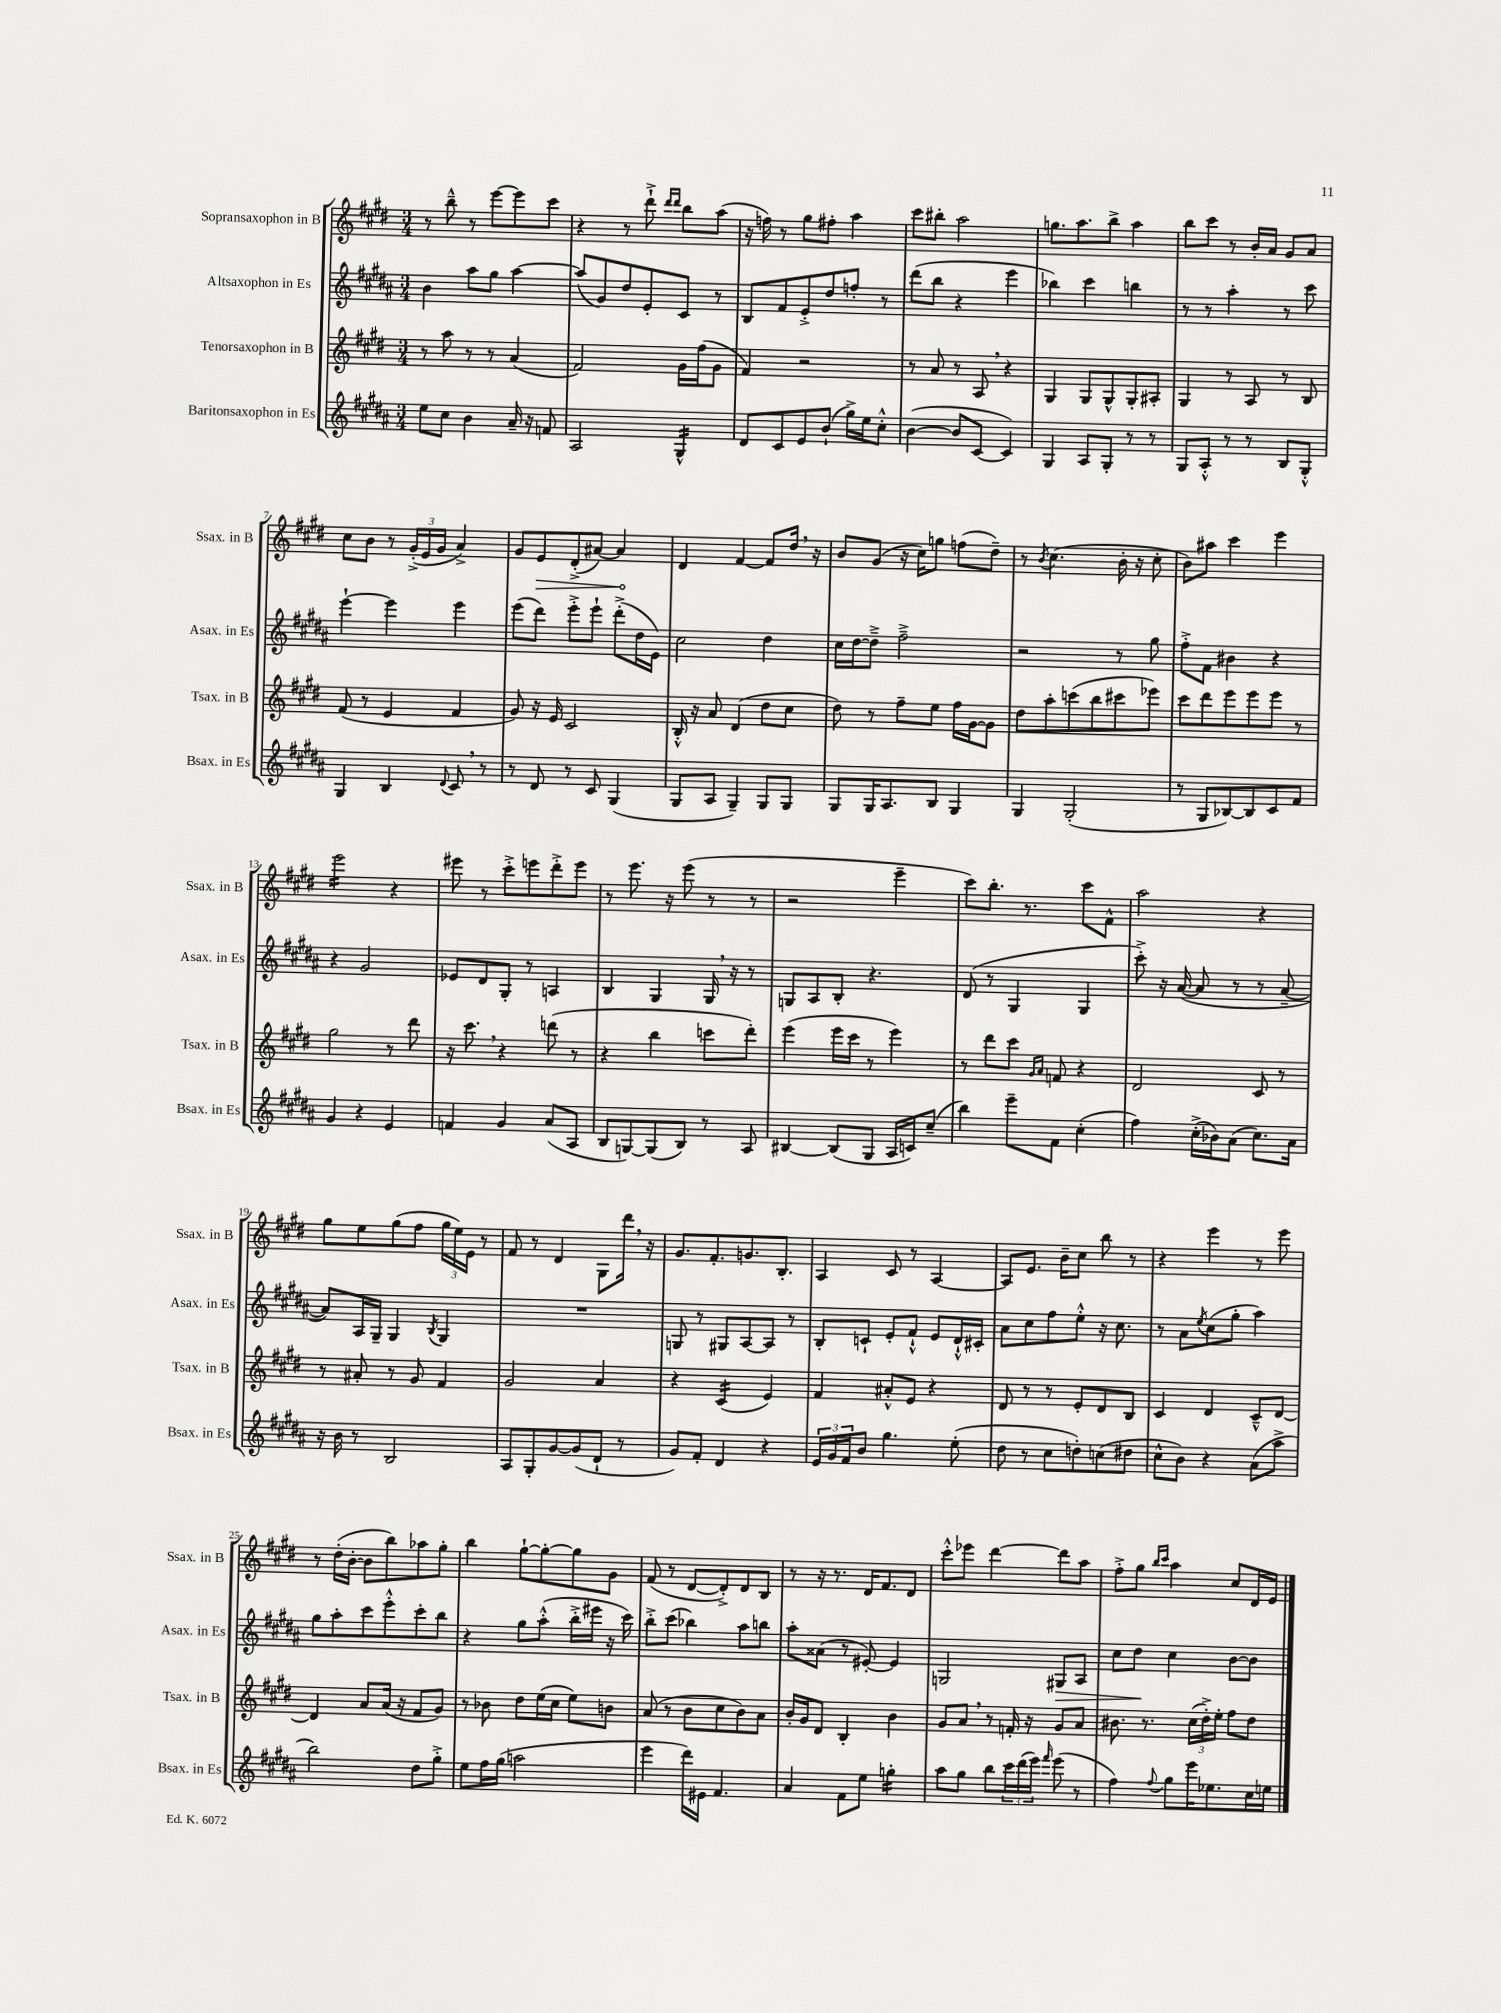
<<
\new StaffGroup <<
\new Staff = "s0" \with { instrumentName = "Sopransaxophon in B" shortInstrumentName = "Ssax. in B" } {
    \clef treble \key e \major \numericTimeSignature \time 3/4
    r8 b''8---^ r8 e'''8~ e'''8 cis'''8 |
    r4 r8 dis'''8-!-> \grace { dis'''16 dis'''16 } b''8 a''8( |
    r16 f''16) r8 gis''8 fis''8-. a''4 |
    cis'''8 bis''8-. a''2 |
    g''8. a''8. b''8-> a''4 |
    b''8 cis'''8 r8 b'16-. a'16 gis'8 a'8 |
    cis''8 b'8 r8 \tuplet 3/2 { gis'16-.->( e'16 gis'16 } a'4->) |
    gis'8 \once \override Hairpin.circled-tip = ##t e'8\> dis'8-.->( ais'8~) ais'4\! |
    dis'4 fis'4~ fis'8 dis''16 \breathe r16 |
    b'8 gis'8( r16 cis''16) g''8 f''8( dis''8--) |
    r8 \acciaccatura { b'8 } cis''4.( b'16-. r16 cis''8-. |
    b'8) ais''8 cis'''4 e'''4 |
    e'''2:16 r4 |
    eis'''8 r8 cis'''8-.-> e'''8 dis'''8-.-> e'''8 |
    r8 e'''8. r16 e'''8( r8 r8 |
    r2 e'''4-- |
    cis'''8) b''8.-. r8. cis'''8 fis'8-^ |
    a''2 r4 |
    gis''8 e''8 gis''8( fis''8 \tuplet 3/2 { gis''16 e''16) e'16 } r8 |
    fis'8 r8 dis'4 gis8 dis'''16 \breathe r16 |
    gis'8. fis'8.-. g'8. b8.-. |
    a4 cis'8 r8 a4~ |
    a8 e'8. b'16-- cis''8 b''8 r8 |
    r4 e'''4 r8 e'''8 |
    r8 dis''16-.( b'16~-. b'8 b''8) aes''8 gis''8-. |
    b''4 gis''8~-! gis''8~-. gis''8 gis'8 |
    fis'8( r8 dis'8~ dis'8-.->) dis'8 b8 |
    r8 r16 r8. dis'16 fis'8. dis'8 |
    cis'''8-.-^ ees'''8 dis'''4~ dis'''8 a''8 |
    fis''8-.-> gis''8 \grace { b''16 cis'''16 } a''4 cis''8 dis'16 e'16 \bar "|." |
}
\new Staff = "s1" \with { instrumentName = "Altsaxophon in Es" shortInstrumentName = "Asax. in Es" } {
    \clef treble \key b \major \numericTimeSignature \time 3/4
    b'4 ais''8 gis''8 ais''4~ |
    ais''8( gis'8) dis''8 e'8-. cis'8 r8 |
    b8 fis'8 e'8-.-> dis''8 f''8-. r8 |
    dis'''8( b''8 r4 e'''4 |
    bes''4) cis'''4 b''4 |
    r8 r8 ais''4-. r8 cis'''8 |
    e'''4~-! e'''4 e'''4 |
    e'''8( dis'''8) e'''8-.-> e'''8-! dis'''8-.->( dis''16 e'16) |
    cis''2 dis''4 |
    cis''16 dis''16~ dis''8---> fis''2---> |
    r2 r8 gis''8 |
    fis''8-.-> fis'8 bis'4 r4 |
    r4 gis'2 |
    ees'8 dis'8 gis8-. r8 a4 |
    b4 gis4 gis16 \breathe r16 r8 |
    g8 ais8 b8-. r4. |
    dis'8( r8 gis4 gis4 |
    cis'''8-.->) r16 ais'16~( ais'8 r8 r8 ais'8~-- |
    ais'8) ais16 gis16-- gis4 \acciaccatura { b8 } gis4 |
    R2. |
    g8 r8 gis8 ais8~ ais8 r8 |
    b8-. c'8-! e'8-. fis'8-!-^ e'8 dis'16-!-^ cis'16-. |
    ais'8 cis''8 fis''8 e''8-.-^ r16 cis''8. |
    r8 ais'8 \acciaccatura { e''8 } cis''8( gis''8-. ais''4) |
    gis''8 ais''8-. cis'''8 e'''8-.-^ cis'''8-. b''8 |
    r4 gis''8 ais''8-.-^( b''16-.-> eis'''16 r16 cis'''16) |
    b''8-.-> cis'''8( bes''4) ais''8 b''8 |
    ais''8-. aisis'8( r8 eis'8~-.) eis'4 |
    g2 gis8\> ais8 |
    cis''8 dis''8\! cis''4 b'8~ b'8 \bar "|." |
}
\new Staff = "s2" \with { instrumentName = "Tenorsaxophon in B" shortInstrumentName = "Tsax. in B" } {
    \clef treble \key e \major \numericTimeSignature \time 3/4
    r8 a''8 r8 r8 a'4( |
    fis'2) gis'16 fis''16( gis'8 |
    fis'4) r2 |
    r8 a'8 r8 a8 \breathe r4 |
    gis4 gis8 gis8-^ gis8-. ais8-. |
    gis4 r8 a8 r8 b8 |
    fis'8( r8 e'4 fis'4 |
    gis'8) r16 e'16 cis'2 |
    b16-.-^ r16 a'8 dis'4( dis''8 cis''8 |
    dis''8) r8 fis''8-- e''8 fis''16 gis'16~ gis'8 |
    dis''8 a''8-. c'''8( b''8 cis'''8 ees'''8) |
    cis'''8 dis'''8 e'''8 e'''8 e'''8 r8 |
    gis''2 r8 dis'''8 |
    r16 cis'''8. \breathe r4 d'''8( r8 |
    r4 b''4 c'''8 dis'''8-.) |
    e'''4( e'''16 cis'''16 r8 e'''4) |
    r8 dis'''8 cis'''8 \grace { gis'16 a'16 } f'8 r4 |
    dis'2 cis'8 r8 |
    r8 ais'8-. r8 gis'8 fis'4 |
    gis'2 a'4 |
    r4 cis'4:16( e'4) |
    fis'4 ais'8-.-^ e'8 r4 |
    dis'8 r8 r8 e'8-. dis'8 b8 |
    cis'4 dis'4 cis'8---^ dis'8~ |
    dis'4 a'8 a'16( r16 fis'8 gis'8) |
    r8 bes'8 dis''8 e''16( cis''16 e''8) b'8 |
    a'8( r8 b'8 cis''8 b'8) a'8 |
    b'16-. gis'16 dis'8 b4-. b'4 |
    gis'8 a'8 \breathe r8 f'16-. r16 gis'8 a'8 |
    bis'8. r8. \tuplet 3/2 { cis''16( dis''16-.->) e''16-. } fis''8 dis''8 \bar "|." |
}
\new Staff = "s3" \with { instrumentName = "Baritonsaxophon in Es" shortInstrumentName = "Bsax. in Es" } {
    \clef treble \key b \major \numericTimeSignature \time 3/4
    e''8 cis''8 b'4 ais'16-- r16 f'8 |
    ais2 gis4:16-^ |
    dis'8 cis'8 e'8 b'8-!( gis''16->) e''16 cis''8-.-^ |
    b'4~( b'8 cis'8~ cis'4) |
    gis4 ais8 gis8-. r8 r8 |
    gis8 ais8-.-^ r8 r8 b8 gis8-.-^ |
    gis4 b4 \appoggiatura { dis'8 } cis'8 \breathe r8 |
    r8 dis'8 r8 cis'8 gis4( |
    gis8 ais8 gis4--) gis8 gis8 |
    gis8 gis16 ais8. b8 gis4 |
    gis4 gis2-.( |
    r8 gis8 bes8~) bes8 cis'8 fis'8 |
    gis'4 r4 e'4 |
    f'4 gis'4 ais'8( ais8 |
    b8 g8~) g8( b8) r8 ais8 |
    bis4~ bis8( gis8 ais16 c'16) cis''8--( |
    b''4) e'''8-- fis'8 cis''4-.( |
    fis''4) cis''16-.->( bes'16) ais'8( cis''8.) ais'16 |
    r16 b'16 r8 b2 |
    ais8 gis8-. gis'8~ gis'8( dis'8-! r8 |
    gis'8) fis'8-. dis'4 r4 |
    \tuplet 3/2 { e'16 gis'16 fis'16 } b'8 gis''4. e''8-.( |
    dis''8 r8 cis''8 d''8-.) c''8( dis''8 |
    cis''8-^ b'8) r4 ais'8( ais''8-> |
    b''2) dis''8 gis''8-.-> |
    e''8 fis''16 gis''16( a''2 |
    e'''4 dis'''16) eis'16 fis'4. |
    ais'4 fis'8 e''8 g''4:16-. |
    ais''8 gis''8 b''8 \tuplet 3/2 { cis'''16 dis'''16( e'''16) } \grace { fis'''16 } e'''8( r8 |
    fis''4) \appoggiatura { fis''8 } gis''8 e'''16 ees''8. cis''16 e''16 \bar "|." |
}
>>
>>
